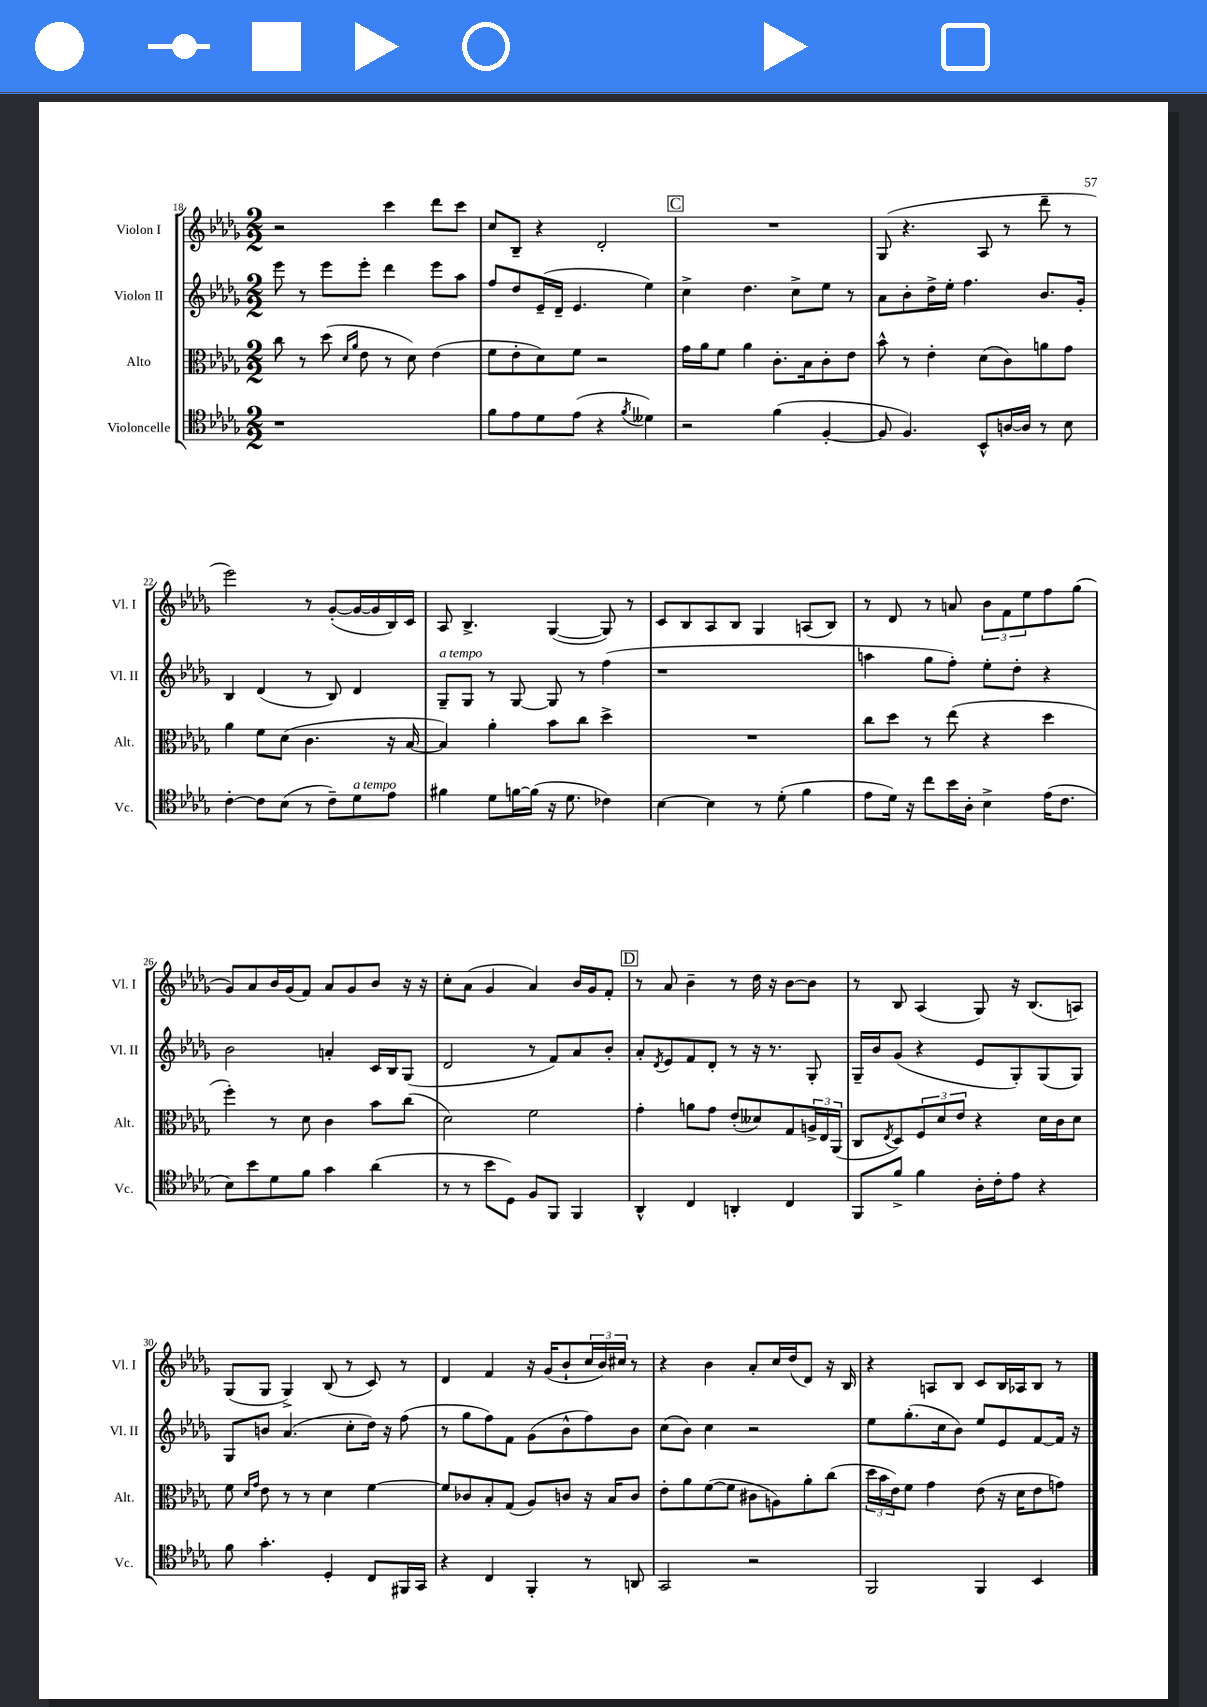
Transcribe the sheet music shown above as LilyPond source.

<<
\new StaffGroup <<
\new Staff = "s0" \with { instrumentName = "Violon I" shortInstrumentName = "Vl. I" } {
    \clef treble \key des \major \numericTimeSignature \time 2/2
    r2 c'''4 des'''8 c'''8 |
    c''8 bes8-- r4 des'2-. |
    \mark \markup { \box "C" } R1 |
    ges8( r4. aes8 r8 des'''8-- r8 |
    ees'''2) r8 ges'8~-.( ges'16~ ges'16 bes16) c'16 |
    aes8 bes4.-> ges4~( ges8) r8 |
    c'8 bes8 aes8 bes8 ges4 a8( bes8) |
    r8 des'8 r8 a'8 \tuplet 3/2 { bes'8 f'8 ees''8 } f''8 ges''8( |
    ges'8) aes'8 bes'16 ges'16( f'8) aes'8 ges'8 bes'8 r16 r16 |
    c''8-. aes'8( ges'4 aes'4) bes'16 ges'16 f'8-. |
    \mark \markup { \box "D" } r8 aes'8 bes'4-- r8 des''16 r16 bes'8~ bes'8 |
    r8 bes8 aes4( ges8) r16 bes8.( a8) |
    ges8( ges8 ges4->) bes8( r8 c'8) r8 |
    des'4 f'4 r16 ges'16( bes'8-! \tuplet 3/2 { c''16 bes'16) cis''16 } r8 |
    r4 bes'4 aes'8-. c''16 des''16( des'8) r16 bes16 |
    r4 a8 bes8 c'8 bes16 aes16 bes8 r8 \bar "|." |
}
\new Staff = "s1" \with { instrumentName = "Violon II" shortInstrumentName = "Vl. II" } {
    \clef treble \key des \major \numericTimeSignature \time 2/2
    ees'''8 r8 ees'''8 ees'''8-. des'''4 ees'''8 aes''8 |
    f''8 des''8 ees'16--( des'16-- ees'4. ees''4) |
    \mark \markup { \box "C" } c''4-> des''4. c''8-> ees''8 r8 |
    aes'8 bes'8-. des''16-> ees''16-. f''4. bes'8. ges'16-. |
    bes4 des'4( r8 bes8) des'4 |
    ges8--^\markup { \italic "a tempo" } ges8 r8 ges8~ ges8 r8 f''4( |
    r1 |
    a''4 ges''8 f''8-.) ees''8-. des''8-. r4 |
    bes'2 a'4-. c'16 bes16 ges8( |
    des'2 r8 f'8) aes'8 bes'8-. |
    \mark \markup { \box "D" } aes'8-. \acciaccatura { des'8 } ees'8 f'8 des'8-. r8 r16 r8. ges8-. |
    ges16-- bes'16 ges'8( r4 ees'8 ges8-.) ges8( ges8) |
    ges8 b'8 aes'4.( c''8-. des''16) r16 f''8( |
    r8 ges''8 f''8) f'8 ges'8( bes'8-^ f''8) bes'8 |
    c''8( bes'8) c''4 r2 |
    ees''8 ges''8.-.( c''16 bes'8) ees''8 ees'8 f'8~ f'16 r16 \bar "|." |
}
\new Staff = "s2" \with { instrumentName = "Alto" shortInstrumentName = "Alt." } {
    \clef alto \key des \major \numericTimeSignature \time 2/2
    c''8 r8 des''8( \grace { des'16 aes'16 } ees'8 r8 des'8) ees'4( |
    f'8 ees'8-. des'8) f'8 r2 |
    \mark \markup { \box "C" } ges'16 aes'16 f'8 aes'4 c'8.-. bes16 c'8-. ees'8 |
    bes'8-^ r8 ees'4-. des'8( c'8) a'8 ges'8 |
    aes'4 f'8 des'8( c'4. r16 bes16~ |
    bes4) aes'4-. bes'8 c''8 des''4-> |
    R1 |
    c''8 des''8 r8 ees''8( r4 des''4 |
    f''4-.) r8 des'8 c'4 bes'8 c''8( |
    des'2) f'2 |
    \mark \markup { \box "D" } ges'4-. a'8 ges'8 ees'8-.( deses'8) ges8 \tuplet 3/2 { a16-> ees16 aes,16( } |
    c8 \acciaccatura { ees8 } des8) \tuplet 3/2 { f8 des'8 ees'8 } r4 des'16 c'16 des'8 |
    f'8 \grace { des'16 ges'16 } ees'8 r8 r8 des'4 f'4~ |
    f'8 ces'8 bes8-. ges8( aes8) c'8 r16 bes16 c'8 |
    ees'8-. aes'8 f'8~( f'8 cis'8 a8) aes'8-. c''8( |
    \tuplet 3/2 { des''16 bes'16 ees'16) } f'8 ges'4 ees'8( r16 des'16 ees'8 g'8) \bar "|." |
}
\new Staff = "s3" \with { instrumentName = "Violoncelle" shortInstrumentName = "Vc." } {
    \clef tenor \key des \major \numericTimeSignature \time 2/2
    r1 |
    f'8 ees'8 des'8 ees'8( r4 \acciaccatura { f'8 } deses'4) |
    \mark \markup { \box "C" } r2 f'4( f4~-. |
    f8 f4.) bes,8-^ a16~ a16 r8 bes8 |
    c'4~-. c'8 bes8( r8 c'8--) des'8^\markup { \italic "a tempo" } ees'8 |
    fis'4 des'8 f'16~ f'16( r16 des'8. ces'4) |
    bes4~ bes4 r8 des'8-.( f'4 |
    ees'8 des'16) r16 c''8 bes'16 aes16-. bes4-> ees'16( c'8. |
    bes8) bes'8 des'8 f'8 ges'4 aes'4( |
    r8 r8 bes'8 des8) f8 f,8 f,4 |
    \mark \markup { \box "D" } aes,4-^ c4 a,4-. c4 |
    f,8 f'8-> f'4 aes16-. c'16-. ees'8 r4 |
    f'8 ges'4.-. des4-. c8 fis,16 ges,16 |
    r4 c4 f,4-. r8 a,8 |
    ges,2 r2 |
    f,2 f,4 bes,4 \bar "|." |
}
>>
>>
\layout { \context { \Score currentBarNumber = #18 } }
